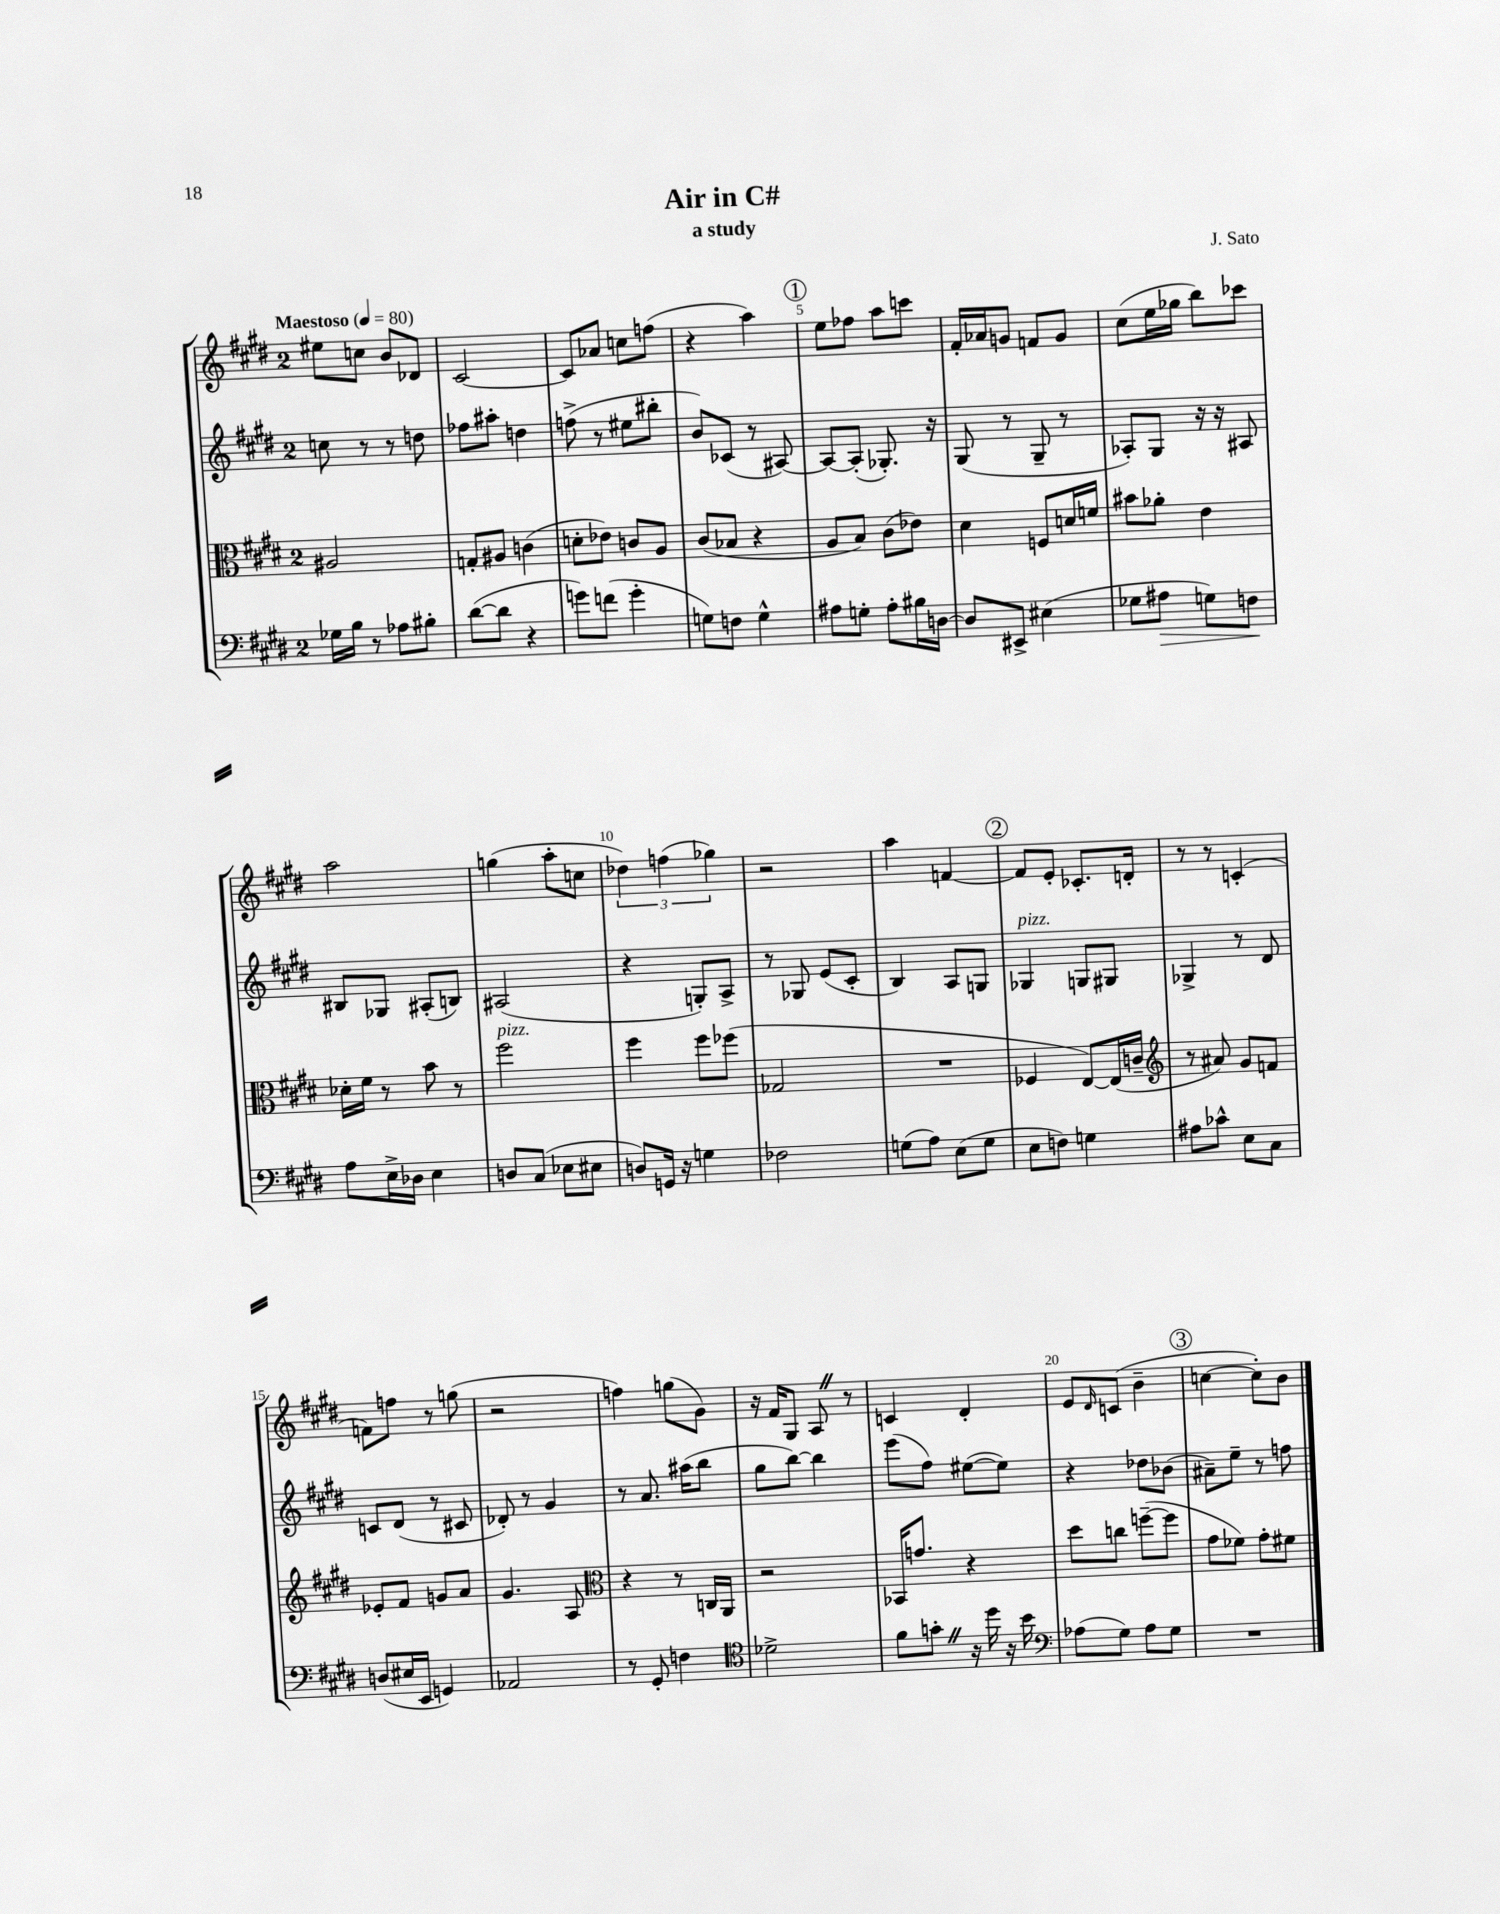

**kern	**kern	**kern	**kern
*staff4	*staff3	*staff2	*staff1
*clefF4	*clefC3	*clefG2	*clefG2
*k[f#c#g#d#]	*k[f#c#g#d#]	*k[f#c#g#d#]	*k[f#c#g#d#]
*M2/4	*M2/4	*M2/4	*M2/4
*MM80	*MM80	*MM80	*MM80
16G-\LL	2A#/	8cc\	8ee#\L
16B\JJ	.	.	.
8r	.	8r	8cc\J
8A-\L	.	8r	8b/L
8B#'\J	.	8dd\	8d-/J
=	=	=	=
([8d#\L	8G'/L	8ff-\L	[2c#/
8d#\]J	8A#/J	8aa#'\J	.
4r	(4c\	4dd\	.
=	=	=	=
8g\L)	8d'\L	(8ff^\	8c#/]L
(8f\J	8e-\J)	8r	8a-/J
4g'\	8c/L	8ee#\L	8cc\L
.	8A/J	8bb#'\J	(8ff\J
=	=	=	=
8G\L)	(8c#/L	8b/L)	4r
8F\J	8B-/J	(8c-/J	.
4G^^\	4r	8r	4aa\)
.	.	[8A#/)	.
=	=	=	=
8A#\L	8A/L	8A#/_L	8ee\L
8G'\J	8B/J)	(8A#'/]J	8ff-\J
8A#'\L	(8c#\L	8.G-'/)	8aa\L
16B#\L	8e-\J)	.	8ccc\J
[16D\JJ	.	16r	.
=	=	=	=
8D/]L	4d#\	(8G#/	16f#'/LL
.	.	.	16a-/J
8EE#^/J	.	8r	8g/J
(4E#\	8F/L	8G#~/	8f/L
.	16d/L	8r	8g/J
.	16f/JJ	.	.
=	=	=	=
8G-\L	8b#\L	8A-'/L)	(8cc#\L
8A#\J	8a-'\J	8G#/J	16ee\L
.	.	.	16gg-\JJ
8G\L)	4e\	16r	8bb\L)
.	.	16r	.
8F\J	.	8A#/	8ccc-\J
=	=	=	=
8A\L	16d-'\LL	8B#/L	2aa\
.	16f#\JJ	.	.
16E^\L	8r	8G-/J	.
16D-\JJ	.	.	.
4E\	8b\	(8A#'/L	.
.	8r	8B/J)	.
=	=	=	=
8D/L	2ff#\	(2A#/	(4gg\
(8C#/J	.	.	.
8E-\L	.	.	8aa'\L
8E#\J	.	.	8cc\J
=	=	=	=
8D/L)	4ff#\	4r	6dd-\)
16GG/Jk	.	.	.
.	.	.	(6ff\
16r	.	.	.
4G\	8ff#\L	8G'/L)	.
.	.	.	6gg-\)
.	(8ff-\J	8A^/J	.
=	=	=	=
2F-\	2G-/	8r	2r
.	.	8G-/	.
.	.	(8e/L	.
.	.	8c#'/J	.
=	=	=	=
(8G\L	2r	4B/)	4aa\
8A\J)	.	.	.
(8E\L	.	8A/L	[4f/
8G\J	.	8G/J	.
=	=	=	=
8E\L	4F-/	4G-/	8f/]L
8F\J)	.	.	8e'/J
4G\	[8E/L)	8G/L	8.c-'/L
.	(16E/]L	8G#/J	.
.	16c~/JJ	.	16d'/Jk
=	=	=	=
*	*clefG2	*	*
8A#\L	8r	4G-^/	8r
8c-^^\J	8a#/)	.	8r
8E\L	8g#/L	8r	(4c'/
8C#\J	8f/J	8d#/	.
=	=	=	=
(8D/L	8e-'/L	8c/L	8f\L)
16E#/L	8f#/J	(8d#/J	8ff\J
16EE/JJ	.	.	.
4GG/)	8g/L	8r	8r
.	8a/J	8c#/	(8gg\
=	=	=	=
2AA-/	4.g#/	8d-'/)	2r
.	.	8r	.
.	.	4g#/	.
.	8A/	.	.
=	=	=	=
*	*clefC3	*	*
8r	4r	8r	4ff\)
8GG#'/	.	8.a/	.
4F\	8r	.	(8gg\L
.	.	(16aa#\LK	.
.	16C/LL	8bb\J	8g#\J)
.	16AA/JJ	.	.
=	=	=	=
*clefC4	*	*	*
2d-^\	2r	8gg#\L	16r
.	.	.	16f#/LK
.	.	[8bb\J)	8G#/J
.	.	4bb\]	8A/
.	.	.	8r
=	=	=	=
8f#\L	16BB-/LK	(8eee\L	4c/
.	8.g/J	.	.
8g'\J	.	8ff#\J)	.
16r	4r	([8ee#\L	4d#'/
16dd#\	.	.	.
16r	.	8ee#\]J)	.
16b\	.	.	.
=	=	=	=
*clefF4	*	*	*
(8A-\L	8dd#\L	4r	8e/L
.	.	.	16qqd#/
8G#\J)	8cc\J	.	(8c/J
8A-\L	([8ff~\L	8dd-\L	4b~\
8G#\J	8ff\]J	(8b-\J	.
=	=	=	=
2r	8g#\L	8a#~\L)	[4cc\
.	8f-\J)	8ee~\J	.
.	8g#'\L	8r	8cc'\]L)
.	8f#\J	8ff\	8b\J
==	==	==	==
*-	*-	*-	*-
